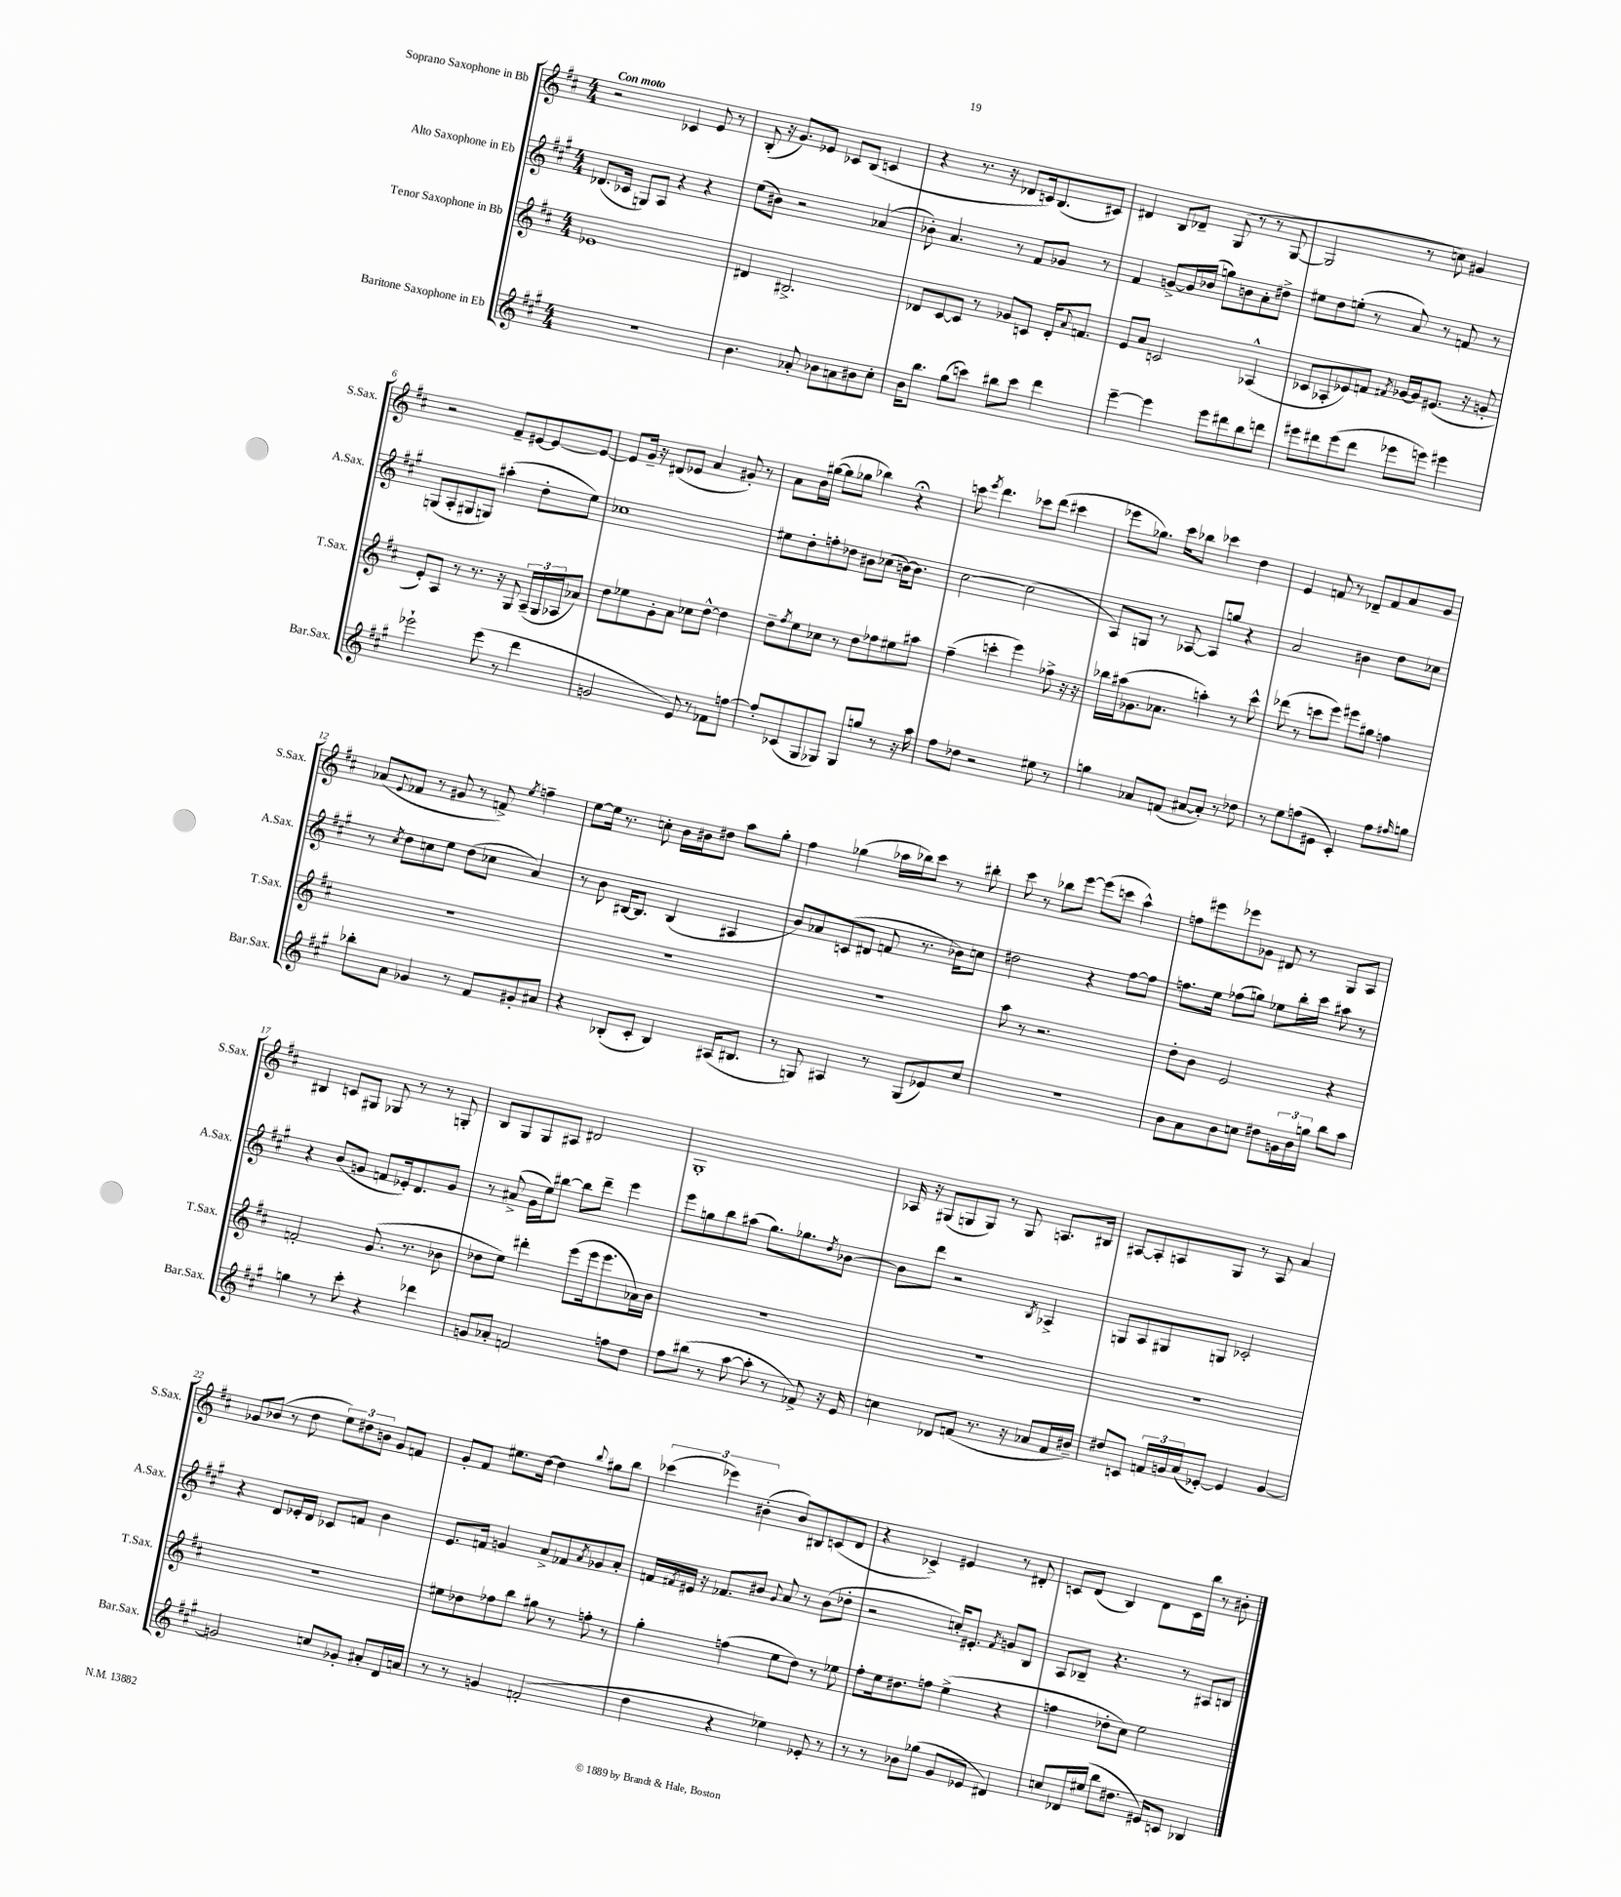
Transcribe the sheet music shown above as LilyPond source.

<<
\new StaffGroup <<
\new Staff = "s0" \with { instrumentName = "Soprano Saxophone in Bb" shortInstrumentName = "S.Sax." } {
    \clef treble \key d \major \numericTimeSignature \time 4/4 \tempo "Con moto"
    r2 ces'4 e'8 r8 |
    b8-.( r16 g'8.) ees'8 ces'8 b8( c'4 |
    r4 r8. r16 des'8 c'16) b8.( cis'8) |
    dis'4 b8 des'8-- g8( r8 r8 g8~ |
    g2 r8 c''8) gis'4 |
    r2 fis'8-- eis'8~ eis'8~ eis'8~ |
    eis'8 g'16-- r16 dis'8( ees'8 a'4 gis'8-.) r8 |
    a'8 b'16 gis''16~( gis''8 ges''8 bes''4) r4\fermata |
    c'''8 \acciaccatura { e'''8 } d'''4. ces'''8 d'''8( cis'''4 |
    ees'''8 ges''8.) cis'''16 bes''8 ces'''4 d''4 |
    e'4 f'8 r8 des'8-- f'8 a'8 g'8 |
    aes'8( \appoggiatura { e'8 } fes'8 r8 gis'8 r8 f'8->) \acciaccatura { e''8 } f''4-- |
    e''8~ e''16 r8. c''8-. b'16 bis'16 dis''8 a''8 g''8-. |
    fis''4 ges''4( aes''16 bes''16) cis'''8 r8 bis''8-. |
    cis'''8 r8 bes''8 e'''8~ e'''8( c'''8 a''4-^) |
    f''8 eis'''8 ees'''8 ges'8 dis'8 r8 g8 a8 |
    bis4 c'8 gis8 ges8 r8 r8 g8-. |
    b8 g8 g8 ais8 dis'2 |
    g1-. |
    aes16 r16 gis8( g8 g8) r8 g8 a8. bis16 |
    ais8~ ais8-. a8 g8 r8 a8 a'4 |
    ges'8 bes'8( r8 d''8 \tuplet 3/2 { e''8) dis''8 b'8 } ges'8 f'8 |
    g'8-. fis'8 eis''8. d''16~ d''4 \appoggiatura { b''8 } gis''8 b''8 |
    \tuplet 3/2 { ces'''4( ees'''4) bis'4-.( } bis'8) bis8 c'8( d'8 |
    r4 ces'4->) eis'4 r8 dis'8-. |
    c'8 d'8( b4) d'8 c'16 b''16 r8 bis'8-. \bar "|." |
}
\new Staff = "s1" \with { instrumentName = "Alto Saxophone in Eb" shortInstrumentName = "A.Sax." } {
    \clef treble \key a \major \numericTimeSignature \time 4/4
    des'8.( ces'16 g8) a8 r4 r4 |
    e''8( bis'8) r2 aes'4( |
    bes'8-.) a'4. r8 fis'8 ges'8 r8 |
    fis'4 g'8~-> g'16 bes'16( g''8) b'8 a'8-. dis''8-> |
    eis''8 d''8 e''8-.( r8 a'8) r8 f'8 r8 |
    g8( a8-. gis8 g8) ais''4-.( d''8-. e''8) |
    ces''1 |
    eis''8 d''8-. f''8-. des''8 bis'8 ces''8( b'16~) b'8. |
    cis''2~ cis''2( |
    a8) g8 r8 aes8~ aes8 g''8 r4 |
    a'2 bis'4 d''8 ces''8 |
    r8 \acciaccatura { cis''8 } d''8 c''8 e''8 d''8( ces''8 a'4) |
    r8 b'8 bis16~ bis8. bis4( ais4 |
    b'8) aes'8 c'8( dis'8 f'8 r8. bes'16) c''8 |
    dis''2 r4 fis''8~ fis''8 |
    f''8. e''16 fes''8( g''8) ees''8 b''16-. cis'''16 ais''8 r8 |
    r4 b'8( g'8 f'8 ees'16-.) d'8. g'8 |
    r8 ais'8->( gis'16 e''16) bis''8~ bis''8 d'''8-- e'''4 |
    e'''8 g''8 b''8 ais''8( g''8.) ges''8. \acciaccatura { d''8 } bes'8~ |
    bes'8 d'''8 r2 \acciaccatura { b8 } aes4-> |
    g8 a8 gis8 g8 ces'2-. |
    r4 d'8 ees'16-. d'16 ces'8 f'8 b'4 |
    e'8. f'16 g'4 a'8-> fes'8 \acciaccatura { a'8 } ges'8 a'8-. |
    f'16 \acciaccatura { fis'8 } eis'16 r16 fes'8. bis'8 \appoggiatura { gis'8 } a'8 r8 bis'8( des''8-. |
    r2 c''16-.) eis'8.-. \acciaccatura { fis'8 } g'8 b8 |
    a8 bes8-- r4. r8 ais8 b8 \bar "|." |
}
\new Staff = "s2" \with { instrumentName = "Tenor Saxophone in Bb" shortInstrumentName = "T.Sax." } {
    \clef treble \key d \major \numericTimeSignature \time 4/4
    ees'1 |
    dis'4 bis2.-> |
    des'8 cis'8~ cis'8 r8 ges'8 c'8 des'16-. \appoggiatura { a'8 } f'8. |
    e'8 a'8 c'2 aes4-^( |
    ces'8 aes8-. ees'8) f'8 \acciaccatura { fis'8 } ges'16~ ges'16 eis'8.( r16 g'8-. |
    e'8-.) a8 r8 r8. r16 g8 \tuplet 3/2 { a16--( g16 aes16 } aes'8) |
    d''8 ees''8 g'8-. a'8 ces''8 d''8~-^ d''4 |
    d''8-- \acciaccatura { fis''8 } e''8 ces''8 r8 d''8 fes''8 eis''8 ais''8 |
    fis''4--( c'''4-. e'''4) fes''8-> r16 r16 |
    bes''16 ais''16( ges'8. aes'8. a''4-.) r8 cis'''8-^ |
    des'''8( r8 c'''8 e'''8) eis'''8 gis''8 f''4 |
    R1 |
    R1 |
    R1 |
    a''8 r8 r2. |
    d''8-. b'8 e'2 r4 |
    f'2-. g'8.( r8. bes'8 |
    des''8 e''8) dis'''4-. e'''8( e'''16 e'''8. aes'16) b'16 |
    R1 |
    R1 |
    R1 |
    R1 |
    eis''8 des''8 fes''8 b''8 gis''8 r8 f''8-. r8 |
    g''4-. f''4( e''8 d''8) r8 ees''8 |
    fis''8-. e''16 dis''8. f''8 e''4->( r4 |
    f''4 des''8-. cis''8) e''2 \bar "|." |
}
\new Staff = "s3" \with { instrumentName = "Baritone Saxophone in Eb" shortInstrumentName = "Bar.Sax." } {
    \clef treble \key a \major \numericTimeSignature \time 4/4
    R1 |
    b'4. aes'8-. bes'8 a'8 bis'8 cis''8-. |
    b'16 b''8. gis''8( c'''8) bis''8 c'''8 d'''4 |
    e'''4~-- e'''4 e'''8 dis'''8 b''8 d'''8 |
    eis'''8 dis'''8 eis'''8( dis'''8 ees'''8 e'''8) eis'''4 |
    ees'''2-! ees'''8( r8 d'''4 |
    g'2 e'8) r8 fes'8 f''8~ |
    f''8-. ces'8( gis8 ges8) ges8 g''8 r8 r16 a''16 |
    fis''8 des''8 r2 eis''8 r8 |
    g''4 aes'8 f'8( ais'8~ ais'8-.) r8 des''8 |
    r8 e''8 f''8( eis'8 cis'4-.) f''8 \grace { fis''16 } g''8 |
    bes''8-. a'8 ges'4 r8 fis'8 gis'8-. ais'8 |
    r4 bes8-.( cis'8-. bes4) ais16( bis8. |
    r8 g8) ais4 r8 g8( ees'8) cis''8 |
    R1 |
    b'8 a'8 b'8 c''8 dis''8 \tuplet 3/2 { g'16 b'16 g''16 } b''8 a''8 |
    g''4 r8 cis'''8-. r4 des'''4 |
    g'8 aes'8-. f'2 f''8 d''8 |
    fis''8 bis''8( r8 a''8~ a''8-. r8 fes'8->) r16 e'16 |
    c''4 des'8 f'8( r8. r16 aes'8 f'16 bis'16--) |
    dis''8 c'8 \tuplet 3/2 { f'16 g'16 a'16( } ees'8~-.) ees'4 g'4~ |
    g'2 c''8 ges'8-. ais'8-. d'16 a'16 |
    r8 r8 g'4 f'2-.( |
    d''4 r4 ees''4) ees'8-. r8 |
    r8 r8 bes'8 ges''8( gis'8 ees'8 dis'4) |
    c''8 des'16 eis''16( b''8 dis''8. eis'16) c'8 bes4 \bar "|." |
}
>>
>>
